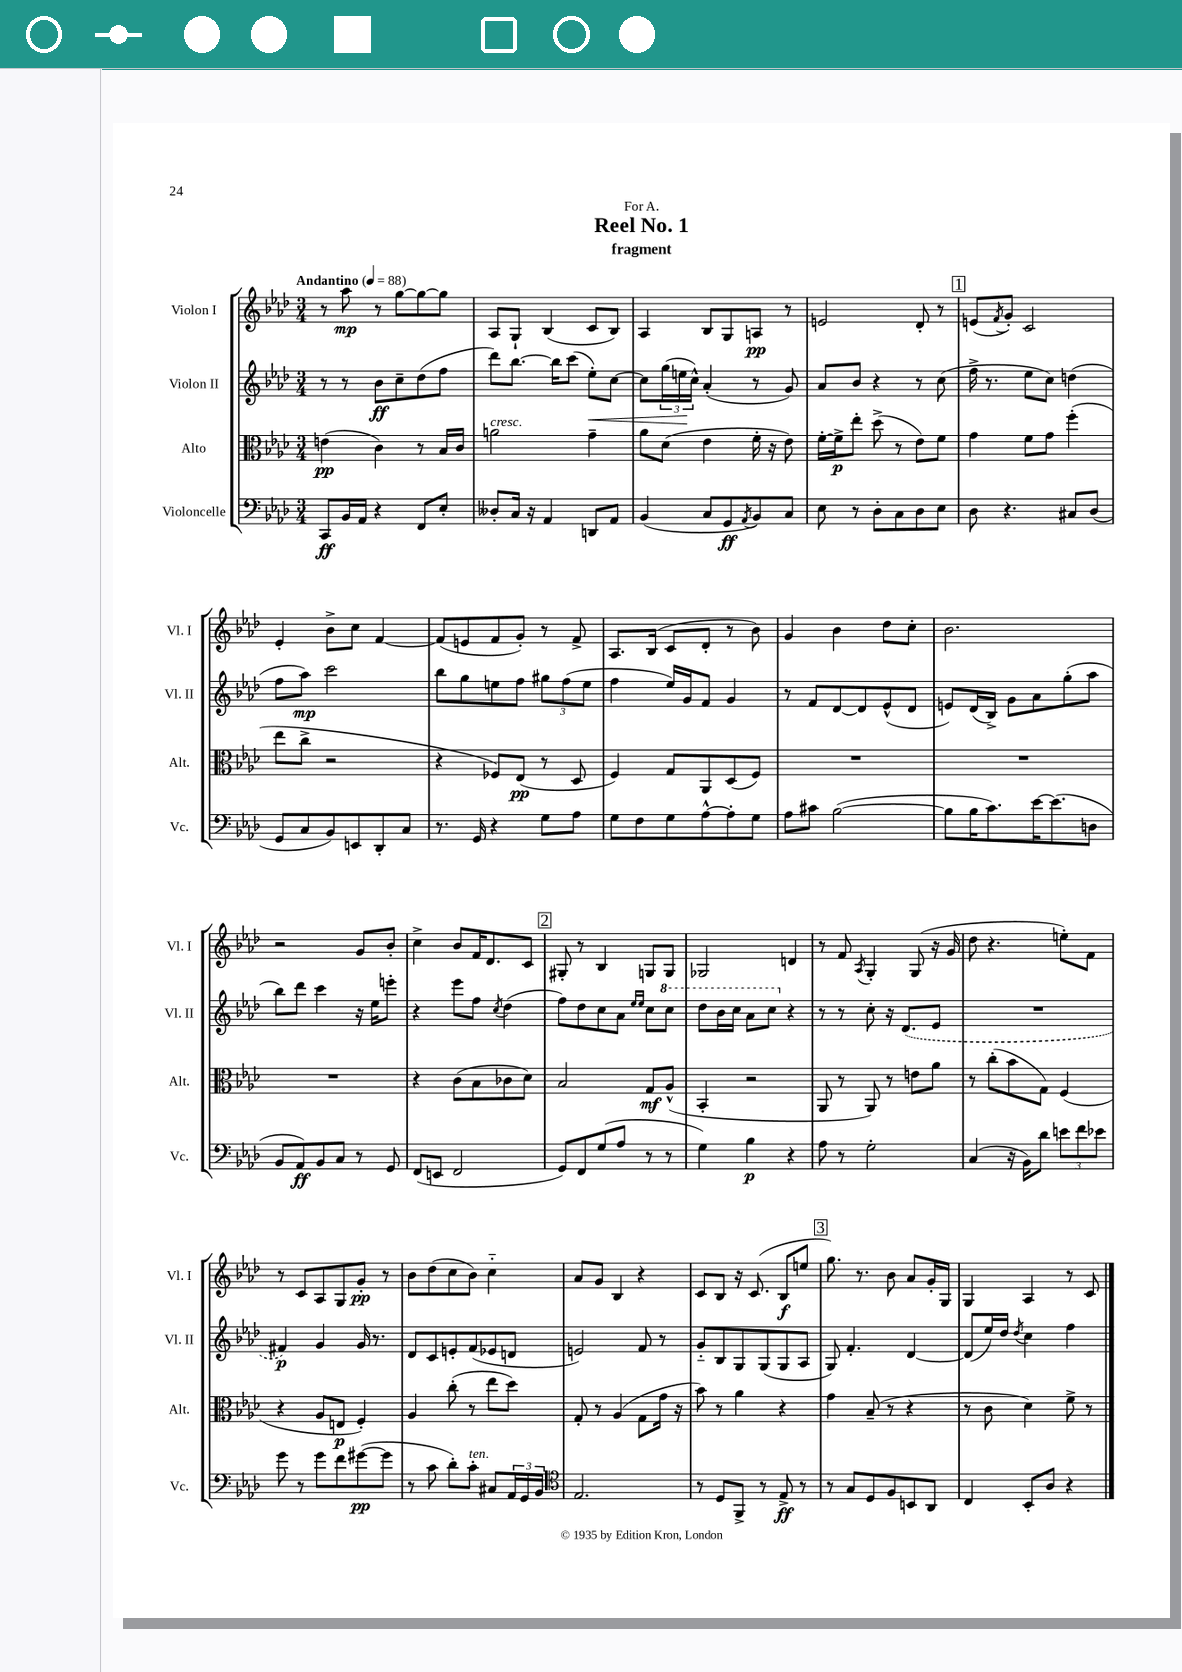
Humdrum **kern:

**kern	**kern	**kern	**kern
*staff4	*staff3	*staff2	*staff1
*clefF4	*clefC3	*clefG2	*clefG2
*k[b-e-a-d-]	*k[b-e-a-d-]	*k[b-e-a-d-]	*k[b-e-a-d-]
*M3/4	*M3/4	*M3/4	*M3/4
*MM88	*MM88	*MM88	*MM88
8CC	(4e	8r	8r
16BB-	.	8r	8aa-
16AA-	.	.	.
4r	4c)	8b-	8r
.	.	8cc~	[8gg
8FF	8r	(8dd-	8gg_
8E-'	16B-	8ff	8gg]
.	16c	.	.
=	=	=	=
8D--'	2a	8ddd-)	8A-
16C	.	[8.bb-	8G`
16r	.	.	.
4AA-	.	.	(4B-
.	.	16bb-]	.
.	.	(8ccc	.
8DD	4g~	8ee-')	8c
8AA-	.	[8cc	8B-)
=	=	=	=
(4BB-	8a-	8cc]	4A-
.	(8d-	(24gg	.
.	.	24ee	.
.	.	24cc^^)	.
8C	4e-	(4a-'	8B-
8GG	.	.	8G
8qAA-	.	.	.
8BB-)	16f'	8r	8A
.	16r	.	.
8C	8e-)	8g)	8r
=	=	=	=
8E-	[16f'	8a-	2e
.	16f^]	.	.
8r	8ee-'	8b-	.
8D-'	(8dd-^	4r	.
8C	8r	.	.
8D-	8e-)	8r	8d-'
8E-	8f	(8cc	8r
=	=	=	=
8D-	4g	16ff^	(8e
.	.	8.r	.
.	.	.	8qf
4.r	.	.	8g')
.	8f	8ee-	2c
.	8g	8cc)	.
8C#	(4ff'	(4dd	.
(8D-	.	.	.
=	=	=	=
8GG	8ee-	8ff	4e-'
8C	8cc^	8aa-)	.
8BB-)	2r	2ccc	8b-^
8EE	.	.	8cc
8DD-'	.	.	[4f
8C	.	.	.
=	=	=	=
8.r	4r	8bb-	(8f]
.	.	8gg	8e
16GG	.	.	.
4r	8F-)	8ee	8f
.	(8E-	8ff	8g')
8G	8r	12gg#	8r
.	.	(12ff	.
8A-	8D-	.	8f^
.	.	12ee	.
=	=	=	=
8G	4F)	4ff	8.A-
8F	.	.	.
.	.	.	(16B-
8G	8G	16ee-)	8c
.	.	16g	.
[8A-^^	8AA-	8f	8d-'
8A-']	(8D-	4g	8r
8G	8F)	.	8b-)
=	=	=	=
8A-	2.r	8r	4g
8c#	.	8f	.
([2B-	.	[8d-	4b-
.	.	8d-]	.
.	.	(8e-^^	8dd-
.	.	8d-	8cc'
=	=	=	=
8B-]	2.r	8e)	2.b-
16B-	.	(16d-	.
8.c)	.	16B-^)	.
.	.	8g	.
[16e-	.	8a-	.
(8.e-]	.	.	.
.	.	(8gg'	.
8D	.	8aa-	.
=	=	=	=
8BB-	2.r	8bb-)	2r
8AA-)	.	8ddd-	.
8BB-	.	4ccc	.
8C	.	.	.
8r	.	16r	8g
.	.	16ee-	.
8GG	.	8eee'	8b-'
=	=	=	=
(8FF	4r	4r	4cc^
8EE	.	.	.
2FF	(8c	8eee-	8b-
.	8B-	8ff	16f
.	.	.	8.d-
.	.	8qcc	.
.	8c-	(4dd-	.
.	8d-)	.	8c
=	=	=	=
8GG)	2B-	8ff)	8G#'
8FF	.	8dd-	8r
(8G	.	8cc	4B-
8A-	.	8a-	.
.	.	16qqee-	.
.	.	16qqee-	.
8r	8G	8cc	8G
8r	(8A-^^	8ccc	8G
=	=	=	=
4G)	4BB-'	8ddd-	2G-
.	.	16bb-	.
.	.	16ccc	.
4B-	2r	8aa-	.
.	.	8ccc	.
4r	.	4r	4d
=	=	=	=
8A-	8AA-	8r	8r
8r	8r	8r	8f
.	.	.	8qA-
2G'	8AA-)	8cc'	4G'
.	8r	16r	.
.	.	(8.d-	.
.	8e	.	(8G
.	8a-	8e-	16r
.	.	.	16g
=	=	=	=
(4C	8r	2.r	8dd-
.	(8cc'	.	4.r
16r	8b-	.	.
16BB-)	.	.	.
8d-	8G)	.	.
12e	(4F	.	8ee')
12f	.	.	.
.	.	.	8f
12e-	.	.	.
=	=	=	=
8g	4r	4f#)	8r
8r	.	.	8c
8g	8A-	4g	8A-
8f	8E	.	8G
([8g#	4F')	16g	8g'
.	.	8.r	.
8g#]	.	.	8r
=	=	=	=
8r	4A-	8d-	8b-
8c	.	8c	(8dd-
8d-')	(8cc'	8e'	8cc
8c'	8r	(8f	8b-)
8C#	8ee-	8e-	4cc'~
24AA-	8dd-)	8d	.
24GG	.	.	.
24BB-	.	.	.
=	=	=	=
*clefC4	*	*	*
2.E-	8G'	2e)	8a-
.	8r	.	8g
.	(4A-	.	4B-
.	8G	8f	4r
.	16g	8r	.
.	16r	.	.
=	=	=	=
8r	8b-)	8g'~	8c
8D-	8r	8B-	8B-
8FF^	4a-	8G	16r
.	.	.	(8.c
8r	.	(8G	.
8E-^	4r	8G	8B-
8r	.	8A-	8ee
=	=	=	=
8r	4g	8G)	8.gg)
8G	.	4.f'	.
.	.	.	8.r
8D-	(8B-~	.	.
8F	8r	.	8b-
8BB	4r	[4d-	8a-
8AA-	.	.	16g'
.	.	.	16G
=	=	=	=
4C	8r	(8d-]	4G
.	8c	16ee-)	.
.	.	16dd-	.
.	.	8qdd-	.
8BB-'	4d-)	4cc	4A-
8A-	.	.	.
4r	8f^	4ff	8r
.	8r	.	8c
==	==	==	==
*-	*-	*-	*-
